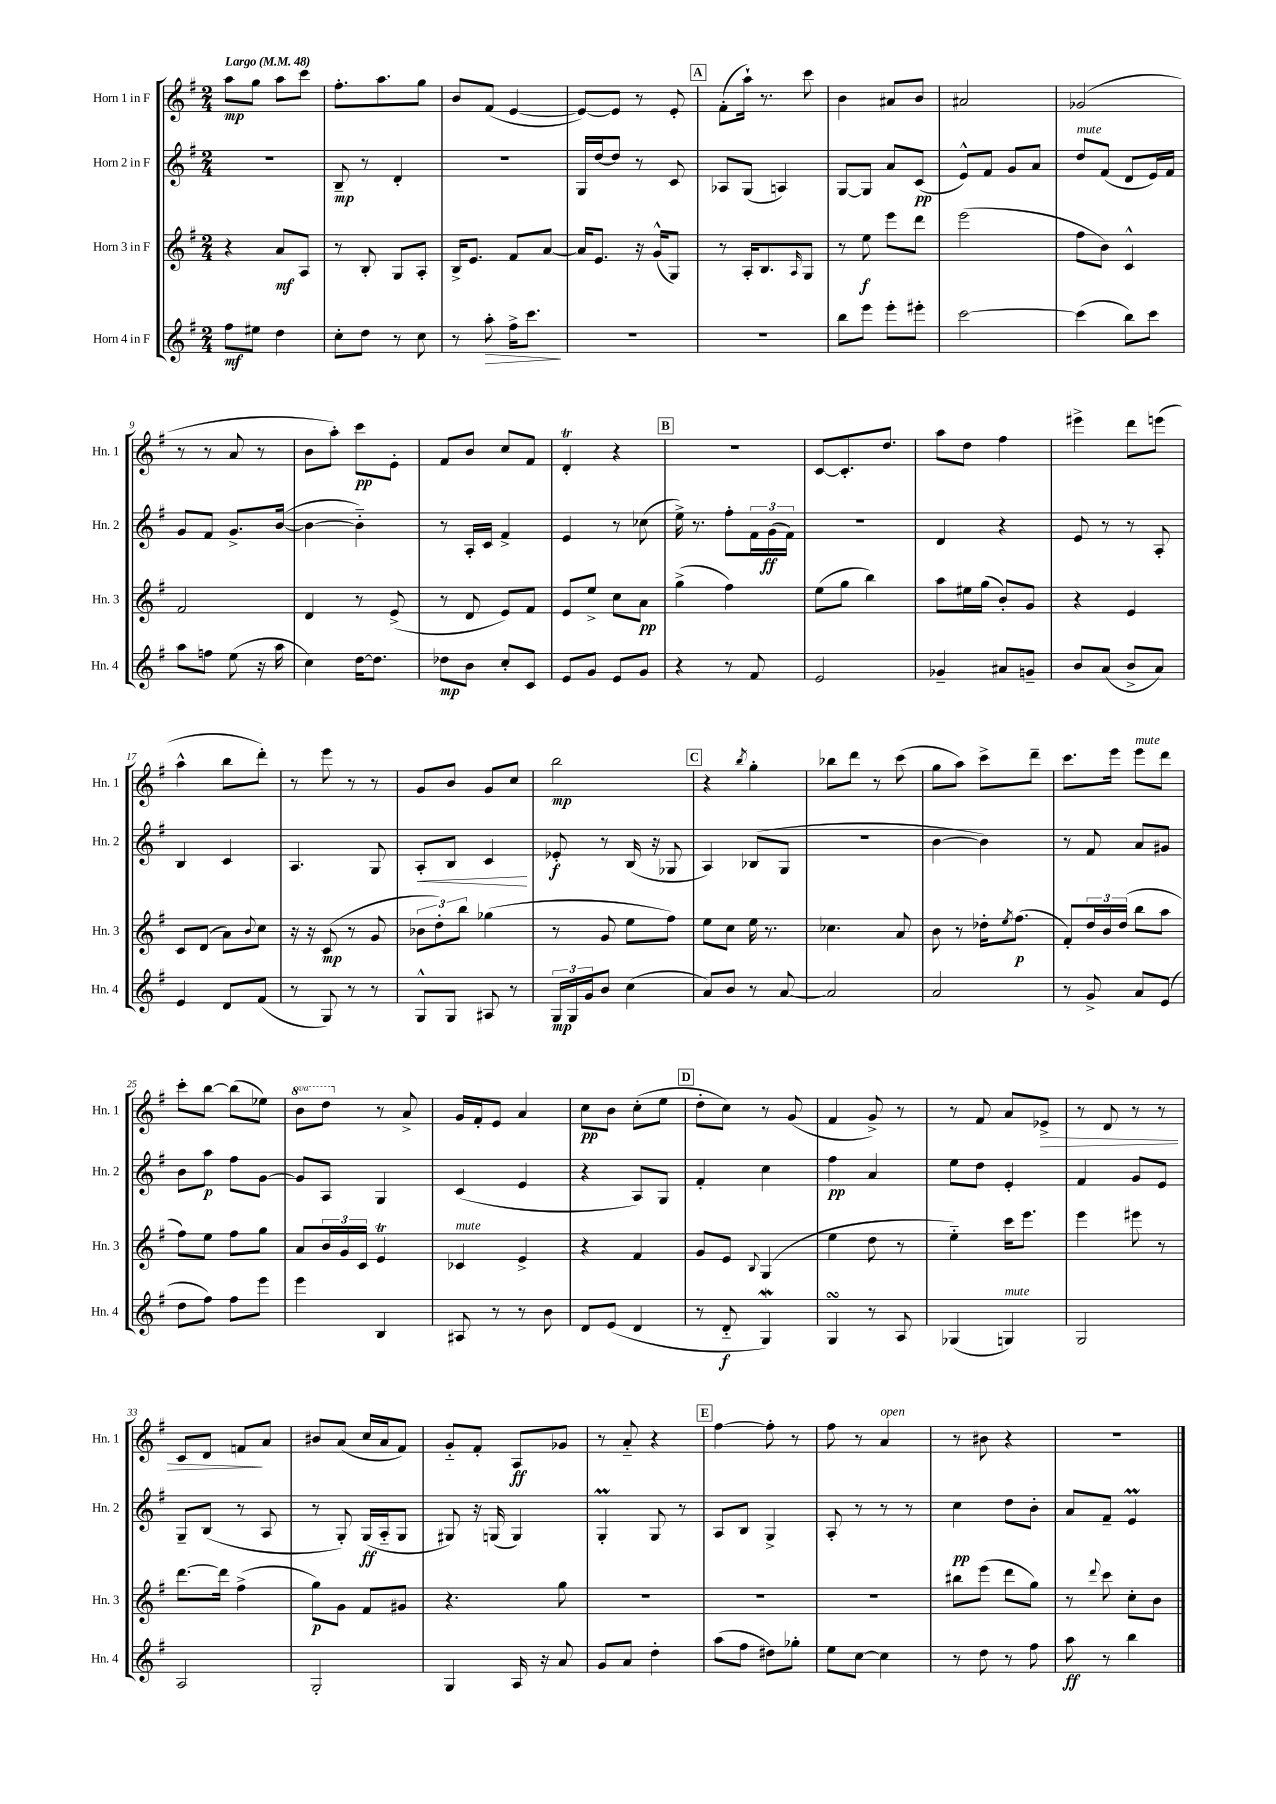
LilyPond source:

<<
\new StaffGroup <<
\new Staff = "s0" \with { instrumentName = "Horn 1 in F" shortInstrumentName = "Hn. 1" } {
    \clef treble \key g \major \numericTimeSignature \time 2/4 \set Staff.ottavationMarkups = #ottavation-simple-ordinals \tempo "Largo" 4 = 48
    a''8\mp g''8 a''8 c'''8 |
    fis''8.-. a''8. g''8 |
    b'8 fis'8( e'4~ |
    e'8~) e'8 r8 e'8-. |
    \mark \markup { \box "A" } fis'8-.( a''16-!) r8. c'''8 |
    b'4 ais'8 b'8 |
    ais'2 |
    ges'2( |
    r8 r8 a'8 r8 |
    b'8 a''8-.) c'''8\pp e'8-. |
    fis'8 b'8 c''8 fis'8 |
    d'4-.\trill r4 |
    \mark \markup { \box "B" } R2 |
    c'8~ c'8.-. d''8. |
    a''8 d''8 fis''4 |
    eis'''4-> d'''8 e'''8( |
    a''4-^ b''8 d'''8-.) |
    r8 e'''8 r8 r8 |
    g'8 b'8 g'8 c''8 |
    b''2\mp |
    \mark \markup { \box "C" } r4 \acciaccatura { b''8 } g''4-. |
    bes''8 d'''8 r8 c'''8( |
    g''8 a''8) c'''8-> d'''8-- |
    c'''8. e'''16 e'''8^\markup { \italic "mute" } d'''8 |
    c'''8-. b''8~ b''8( ees''8) |
    \ottava #1 b''8 d'''8 \ottava #0 r8 a'8-> |
    g'16 fis'16-. e'8 a'4 |
    c''8\pp b'8 c''8-.( e''8 |
    \mark \markup { \box "D" } d''8-. c''8) r8 g'8( |
    fis'4 g'8->) r8 |
    r8 fis'8 a'8 ees'8->\> |
    r8 d'8 r8 r8 |
    c'8 d'8 f'8\! a'8 |
    bis'8 a'8( c''16 a'16 fis'8) |
    g'8-_ fis'8-. a8\ff ges'8 |
    r8 a'8-_ r4 |
    \mark \markup { \box "E" } fis''4~ fis''8-. r8 |
    fis''8 r8 a'4^\markup { \italic "open" } |
    r8 bis'8 r4 |
    r2 \bar "|." |
}
\new Staff = "s1" \with { instrumentName = "Horn 2 in F" shortInstrumentName = "Hn. 2" } {
    \clef treble \key g \major \numericTimeSignature \time 2/4
    R2 |
    b8--\mp r8 d'4-. |
    r2 |
    g16 d''16~ d''8 r8 c'8 |
    \mark \markup { \box "A" } aes8 g8( a4) |
    g8~ g8 a'8 c'8\pp( |
    e'8-^) fis'8 g'8 a'8 |
    d''8^\markup { \italic "mute" } fis'8( d'8 e'16) fis'16 |
    g'8 fis'8 g'8.-> b'16~( |
    b'4~ b'4-_) |
    r8 a16-. c'16 fis'4-> |
    e'4 r8 ces''8( |
    \mark \markup { \box "B" } e''16->) r8. fis''8-. \tuplet 3/2 { fis'16 g'16\ff( fis'16) } |
    R2 |
    d'4 r4 |
    e'8 r8 r8 a8-. |
    b4 c'4 |
    a4. g8 |
    a8-.\< b8 c'4\! |
    ees'8-.\f r8 b16( r16 ges8 |
    \mark \markup { \box "C" } a4) bes8( g8 |
    R2 |
    b'4~ b'4) |
    r8 fis'8 a'8 gis'8 |
    b'8 a''8\p fis''8 g'8~ |
    g'8 a8 g4 |
    c'4( e'4 |
    r4 a8) g8 |
    \mark \markup { \box "D" } fis'4-. c''4 |
    fis''4\pp a'4 |
    e''8 d''8 e'4-. |
    fis'4 g'8 e'8 |
    g8-- b8( r8 a8 |
    r8 g8-.) g16\ff( a16-_ g8 |
    gis8) r16 g16( g4) |
    g4-.\prall g8 r8 |
    \mark \markup { \box "E" } a8 b8 g4-> |
    a8-. r8 r8 r8 |
    c''4\pp d''8 b'8-. |
    a'8 fis'8-- e'4\prall \bar "|." |
}
\new Staff = "s2" \with { instrumentName = "Horn 3 in F" shortInstrumentName = "Hn. 3" } {
    \clef treble \key g \major \numericTimeSignature \time 2/4
    r4 a'8\mf a8 |
    r8 b8-. g8 a8-. |
    b16-> e'8. fis'8 a'8~ |
    a'16 e'8. r16 g'16-^( g8) |
    \mark \markup { \box "A" } r8 a16-. b8. \grace { a16 } g8 |
    r8 e''8\f e'''8 d'''8 |
    e'''2( |
    fis''8 b'8) c'4-^ |
    fis'2 |
    d'4 r8 e'8->( |
    r8 d'8 e'8) fis'8 |
    e'8 e''8-> c''8 a'8\pp |
    \mark \markup { \box "B" } g''4->( fis''4) |
    e''8( g''8 b''4) |
    a''8 eis''16 g''16( b'8-.) g'8 |
    r4 e'4 |
    c'8 d'8( a'8) \appoggiatura { b'8 } c''8 |
    r16 r16 c'8\mp( r8 g'8 |
    \tuplet 3/2 { bes'8 d''8-.) b''8 } ges''4( |
    r8 g'8 e''8 fis''8) |
    \mark \markup { \box "C" } e''8 c''8 e''16 r8. |
    ces''4. a'8 |
    b'8 r8 des''16-. \acciaccatura { e''8 } fis''8.\p( |
    fis'8-.) \tuplet 3/2 { d''16 b'16 d''16( } b''8 a''8 |
    fis''8) e''8 fis''8 g''8 |
    a'8 \tuplet 3/2 { b'16 g'16 c'16 } e'4\trill |
    ces'4^\markup { \italic "mute" } e'4-> |
    r4 fis'4 |
    \mark \markup { \box "D" } g'8 e'8 \appoggiatura { b8 } g4( |
    e''4 d''8 r8 |
    e''4-_) c'''16 e'''8. |
    e'''4 eis'''8 r8 |
    d'''8.~ d'''16 fis''4->( |
    g''8\p) g'8 fis'8 gis'8 |
    r4. g''8 |
    R2 |
    \mark \markup { \box "E" } R2 |
    R2 |
    bis''8 e'''8( d'''8 g''8) |
    r8 \appoggiatura { d'''8 } c'''8 c''8-. b'8 \bar "|." |
}
\new Staff = "s3" \with { instrumentName = "Horn 4 in F" shortInstrumentName = "Hn. 4" } {
    \clef treble \key g \major \numericTimeSignature \time 2/4
    fis''8\mf eis''8 d''4 |
    c''8-. d''8 r8 c''8 |
    r8 a''8-.\> fis''16-> c'''8.\! |
    r2 |
    \mark \markup { \box "A" } r2 |
    b''8 e'''8 e'''8-. eis'''8-. |
    c'''2~ |
    c'''4( b''8) c'''8 |
    a''8 f''8 e''8( r16 a''16 |
    c''4) d''16~ d''8. |
    des''8\mp b'8 c''8-. c'8 |
    e'8 g'8 e'8 g'8 |
    \mark \markup { \box "B" } r4 r8 fis'8 |
    e'2 |
    ges'4-- ais'8 g'8-- |
    b'8 a'8( b'8-> a'8) |
    e'4 d'8 fis'8( |
    r8 g8) r8 r8 |
    g8-^ g8 ais8 r8 |
    \tuplet 3/2 { g16\mp g16 g'16 } b'8 c''4( |
    \mark \markup { \box "C" } a'8) b'8 r8 a'8~ |
    a'2 |
    a'2 |
    r8 g'8-> a'8 e'8( |
    d''8 fis''8) fis''8 e'''8 |
    e'''4 b4 |
    ais8 r8 r8 b'8 |
    d'8 e'8( d'4 |
    \mark \markup { \box "D" } r8 d'8-_\f g4\mordent) |
    g4\turn r8 a8 |
    ges4( g4^\markup { \italic "mute" }) |
    g2 |
    a2 |
    g2-. |
    g4 a16 r16 a'8 |
    g'8 a'8 d''4-. |
    \mark \markup { \box "E" } a''8( fis''8 dis''8) ges''8-. |
    e''8 c''8~ c''4 |
    r8 d''8 r8 fis''8 |
    a''8\ff r8 b''4 \bar "|." |
}
>>
>>
